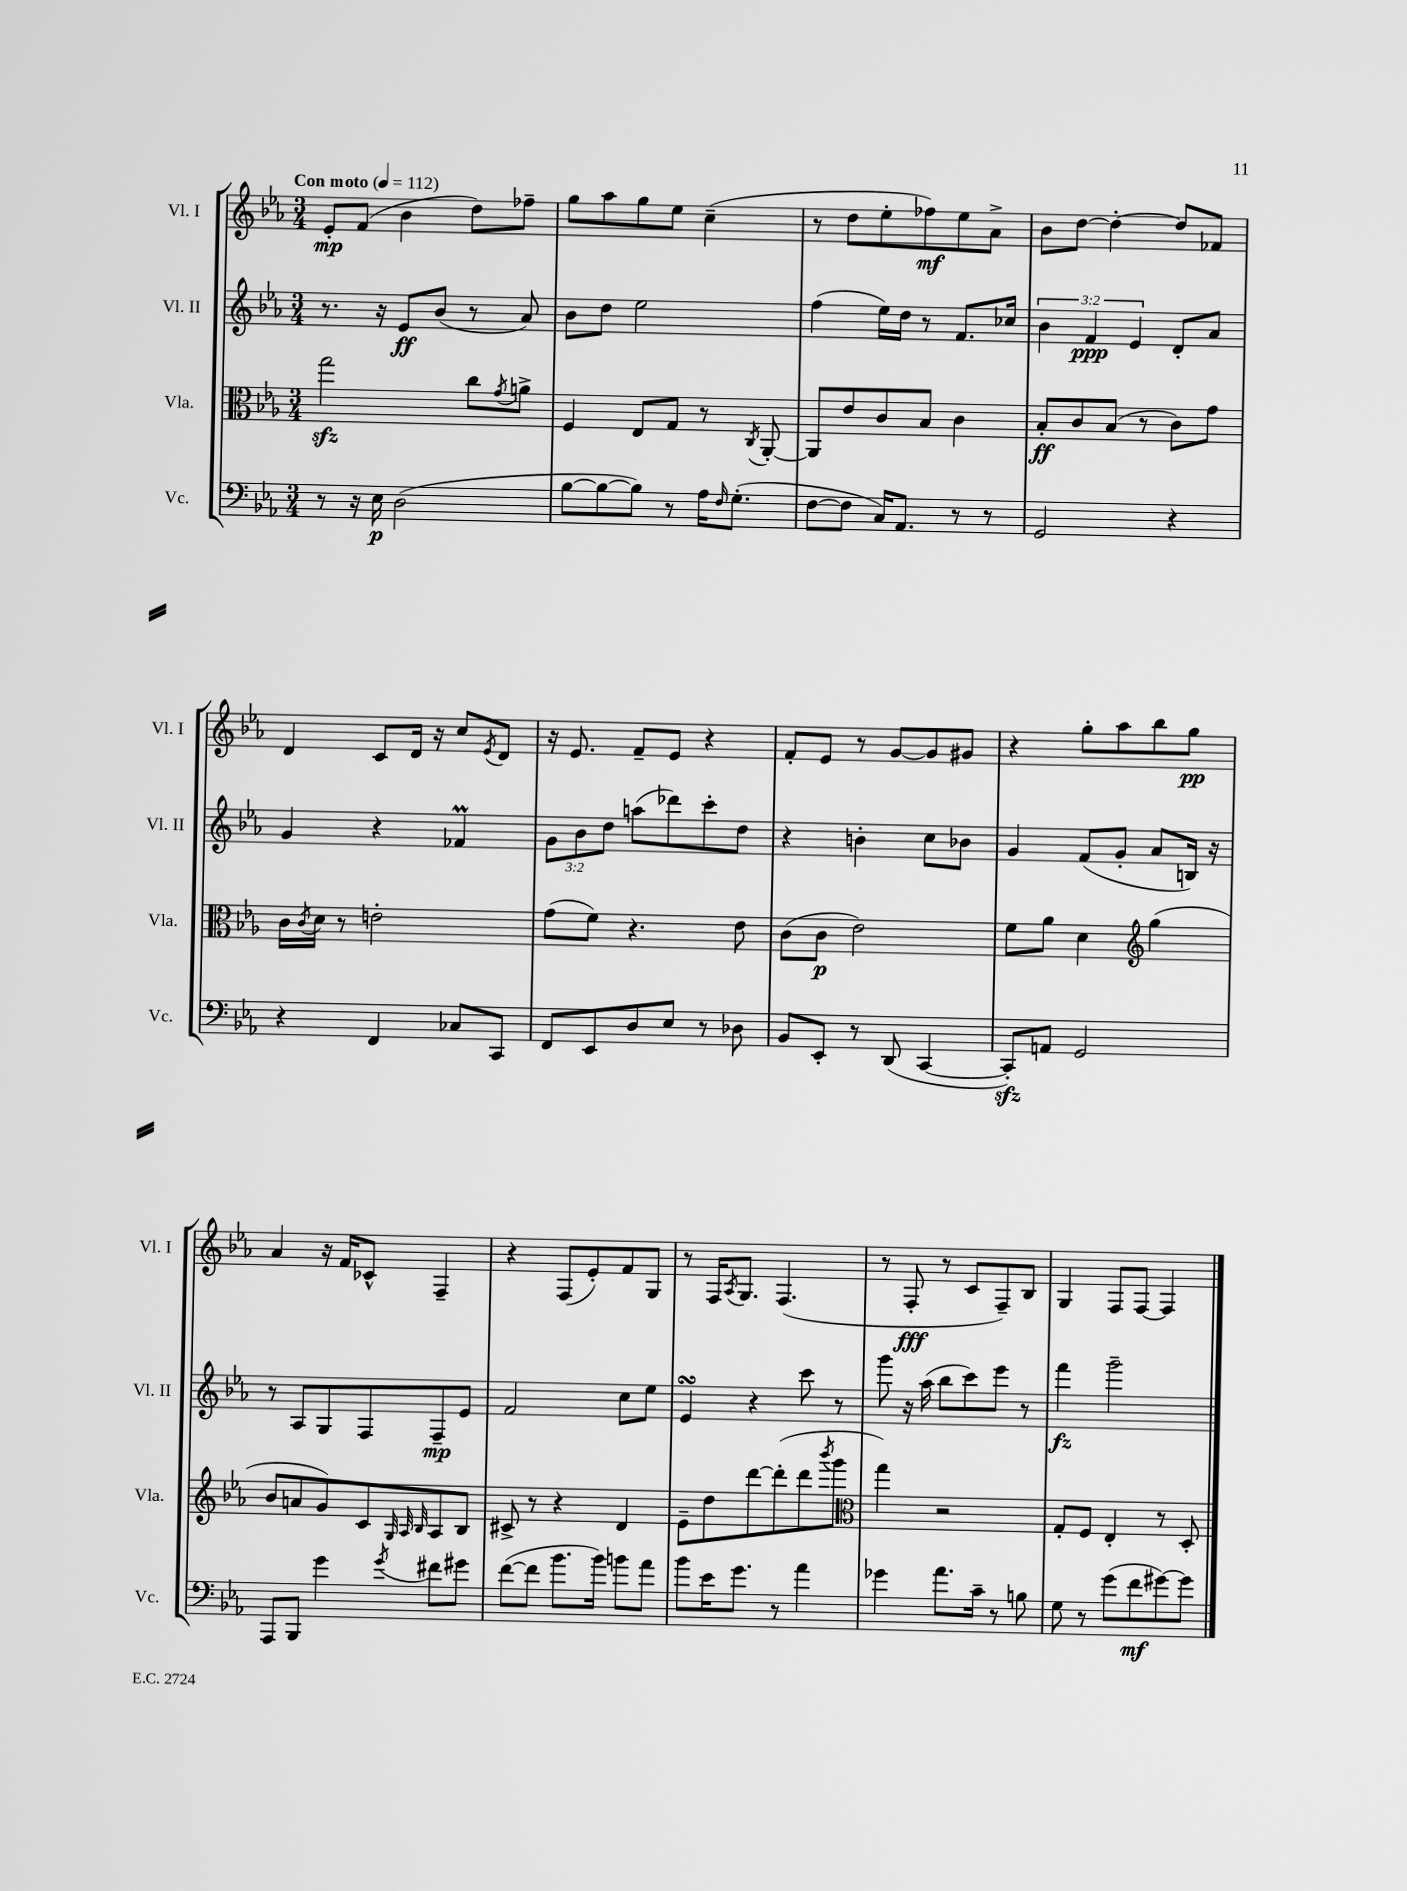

**kern	**dynam	**kern	**dynam	**kern	**dynam	**kern	**dynam
*part4	*part4	*part3	*part3	*part2	*part2	*part1	*part1
*staff4	*staff4	*staff3	*staff3	*staff2	*staff2	*staff1	*staff1
*I"Vc.	*	*I"Vla.	*	*I"Vl. II	*	*I"Vl. I	*
*I'Vc.	*	*I'Vla.	*	*I'Vl. II	*	*I'Vl. I	*
*clefF4	*	*clefC3	*	*clefG2	*	*clefG2	*
*k[b-e-a-]	*	*k[b-e-a-]	*	*k[b-e-a-]	*	*k[b-e-a-]	*
*M3/4	*	*M3/4	*	*M3/4	*	*M3/4	*
*MM112	*	*MM112	*	*MM112	*	*MM112	*
=1	=1	=1	=1	=1	=1	=1	=1
!	!	!	!	!	!	!LO:TX:a:B:t=Con moto	!
8r	.	2ggzz\	.	8.r	.	8e-'/L	mp
16r	.	.	.	.	.	(8f/J	.
16E-\	p	.	.	16r	.	.	.
(2D\	.	.	.	8e-/L	ff	4b-\	.
.	.	.	.	(8b-/J	.	.	.
.	.	8cc\L	.	8r	.	8dd\L)	.
.	.	8qg/	.	.	.	.	.
.	.	8an^\J	.	8a-/)	.	8ff-X~\J	.
=2	=2	=2	=2	=2	=2	=2	=2
[8B-\L	.	4F/	.	8b-\L	.	8gg\L	.
8B-\_	.	.	.	8dd\J	.	8aa-\	.
8B-\J])	.	8E-/L	.	2ee-\	.	8gg\	.
8r	.	8G/J	.	.	.	8ee-\J	.
16A-\KL	.	8r	.	.	.	(4cc~\	.
16qqF/	.	.	.	.	.	.	.
(8.G'\J	.	.	.	.	.	.	.
.	.	8qC/	.	.	.	.	.
.	.	[8AA-'/	.	.	.	.	.
=3	=3	=3	=3	=3	=3	=3	=3
[8F\L	.	8AA-/L]	.	(4ff\	.	8r	.
8F\J]	.	8e-/	.	.	.	8dd\L	.
16C/KL)	.	8c/	.	16ee-\LL)	.	8ee-'\	.
8.AA-/J	.	.	.	16dd\JJ	.	.	.
.	.	8B-/J	.	8r	.	8ff-X\)	mf
8r	.	4c\	.	8.f/L	.	8ee-\	.
8r	.	.	.	.	.	8a-^\J	.
.	.	.	.	16cc-X/Jk	.	.	.
=4	=4	=4	=4	=4	=4	=4	=4
2GG/	.	8B-'/L	ff	6b-\	.	8b-\L	.
.	.	8c/	.	.	.	[8dd\J	.
.	.	.	.	6f/	ppp	.	.
.	.	(8B-/J	.	.	.	4dd'\_	.
.	.	.	.	6e-/	.	.	.
.	.	8r	.	.	.	.	.
4r	.	8c\L)	.	8d'/L	.	8dd/L]	.
.	.	8g\J	.	8a-/J	.	8f-X/J	.
!!LO:LB:g=z
=5	=5	=5	=5	=5	=5	=5	=5
4r	.	16c\LL	.	4g/	.	4d/	.
.	.	8qc/	.	.	.	.	.
.	.	16d\JJ	.	.	.	.	.
.	.	8r	.	.	.	.	.
4FF/	.	2en'\	.	4r	.	8c/L	.
.	.	.	.	.	.	16d/Jk	.
.	.	.	.	.	.	16r	.
8C-X/L	.	.	.	4f-XM/	.	8cc/L	.
.	.	.	.	.	.	8qe-/	.
8CC/J	.	.	.	.	.	8d/J	.
=6	=6	=6	=6	=6	=6	=6	=6
8FF/L	.	(8g\L	.	12g\L	.	16r	.
.	.	.	.	.	.	8.e-/	.
.	.	.	.	12b-\	.	.	.
8EE-/	.	8f\J)	.	.	.	.	.
.	.	.	.	12dd\J	.	.	.
8D/	.	4.r	.	(8aan\L	.	8f~/L	.
8E-/J	.	.	.	8ddd-X\)	.	8e-/J	.
8r	.	.	.	8ccc'\	.	4r	.
8D-X\	.	8e-\	.	8dd\J	.	.	.
=7	=7	=7	=7	=7	=7	=7	=7
8BB-/L	.	(8c\L	.	4r	.	8f'/L	.
8EE-'/J	.	8c\J	p	.	.	8e-/J	.
8r	.	2e-\)	.	4bn'\	.	8r	.
(8DD/	.	.	.	.	.	[8g/L	.
[4CC/	.	.	.	8cc\L	.	8g/]	.
.	.	.	.	8b-X\J	.	8g#X/J	.
=8	=8	=8	=8	=8	=8	=8	=8
8CCzz'/L])	.	8f\L	.	4g/	.	4r	.
8AAn/J	.	8a-\J	.	.	.	.	.
2GG/	.	4d\	.	(8f/L	.	8gg'\L	.
.	.	.	.	8g'/J	.	8aa-\	.
*	*	*clefG2	*	*	*	*	*
.	.	(4gg\	.	8a-/L	.	8bb-\	.
.	.	.	.	16Bn/Jk)	.	8gg\J	pp
.	.	.	.	16r	.	.	.
!!LO:LB:g=z
=9	=9	=9	=9	=9	=9	=9	=9
8AAA-/L	.	8b-/L	.	8r	.	4a-/	.
8BBB-/J	.	8an/	.	8A-/L	.	.	.
4g\	.	8g/)	.	8G/	.	16r	.
.	.	.	.	.	.	16f/KL	.
.	.	8c/	.	8F/	.	8c-X^^/J	.
.	.	32qqG/	.	.	.	.	.
.	.	32qqA-/	.	.	.	.	.
8qg/	.	32qqB-/	.	.	.	.	.
8f#X\L	.	8A-/	.	8F~/	mp	4F~/	.
8g#X\J	.	8B-/J	.	8e-/J	.	.	.
=10	=10	=10	=10	=10	=10	=10	=10
([8f\L	.	8c#X^/	.	2f/	.	4r	.
8f\J]	.	8r	.	.	.	.	.
8.b-\L	.	4r	.	.	.	(8F/L	.
.	.	.	.	.	.	8e-'/)	.
16b-\Jk)	.	.	.	.	.	.	.
8bn\L	.	4d/	.	8cc\L	.	8f/	.
8a-\J	.	.	.	8ee-\J	.	8G/J	.
=11	=11	=11	=11	=11	=11	=11	=11
8b-\L	.	8e-~\L	.	4e-sSSs/	.	8r	.
16e-\K	.	8dd\	.	.	.	16F/KL	.
.	.	.	.	.	.	8qA-/	.
8.g\J	.	.	.	.	.	8.G/J	.
.	.	[8ddd\	.	4r	.	.	.
8r	.	(8ddd'\]	.	.	.	(4.F/	.
4a-\	.	8ddd\	.	8ccc\	.	.	.
.	.	8qbbb-/	.	.	.	.	.
.	.	8ggg\J	.	8r	.	.	.
=12	=12	=12	=12	=12	=12	=12	=12
*	*	*clefC3	*	*	*	*	*
4g-X\	.	4gg\)	.	8ggg\	.	8r	.
.	.	.	.	16r	.	8F'/	fff
.	.	.	.	(16aa-\	.	.	.
8.a-\L	.	2r	.	8bb-\L	.	8r	.
.	.	.	.	8ccc\)	.	8c/L	.
16c~\Jk	.	.	.	.	.	.	.
8r	.	.	.	8eee-\J	.	8F~/)	.
8Bn\	.	.	.	8r	.	8B-/J	.
=13	=13	=13	=13	=13	=13	=13	=13
8G\	.	8G'/L	.	4fff\	fz	4G/	.
8r	.	8F/J	.	.	.	.	.
(8g\L	.	4E-'/	.	2ggg~\	.	8F/L	.
8f\	mf	.	.	.	.	[8F/J	.
[8g#X\)	.	8r	.	.	.	4F/]	.
8g#\J]	.	8D'/	.	.	.	.	.
==	==	==	==	==	==	==	==
*-	*-	*-	*-	*-	*-	*-	*-
